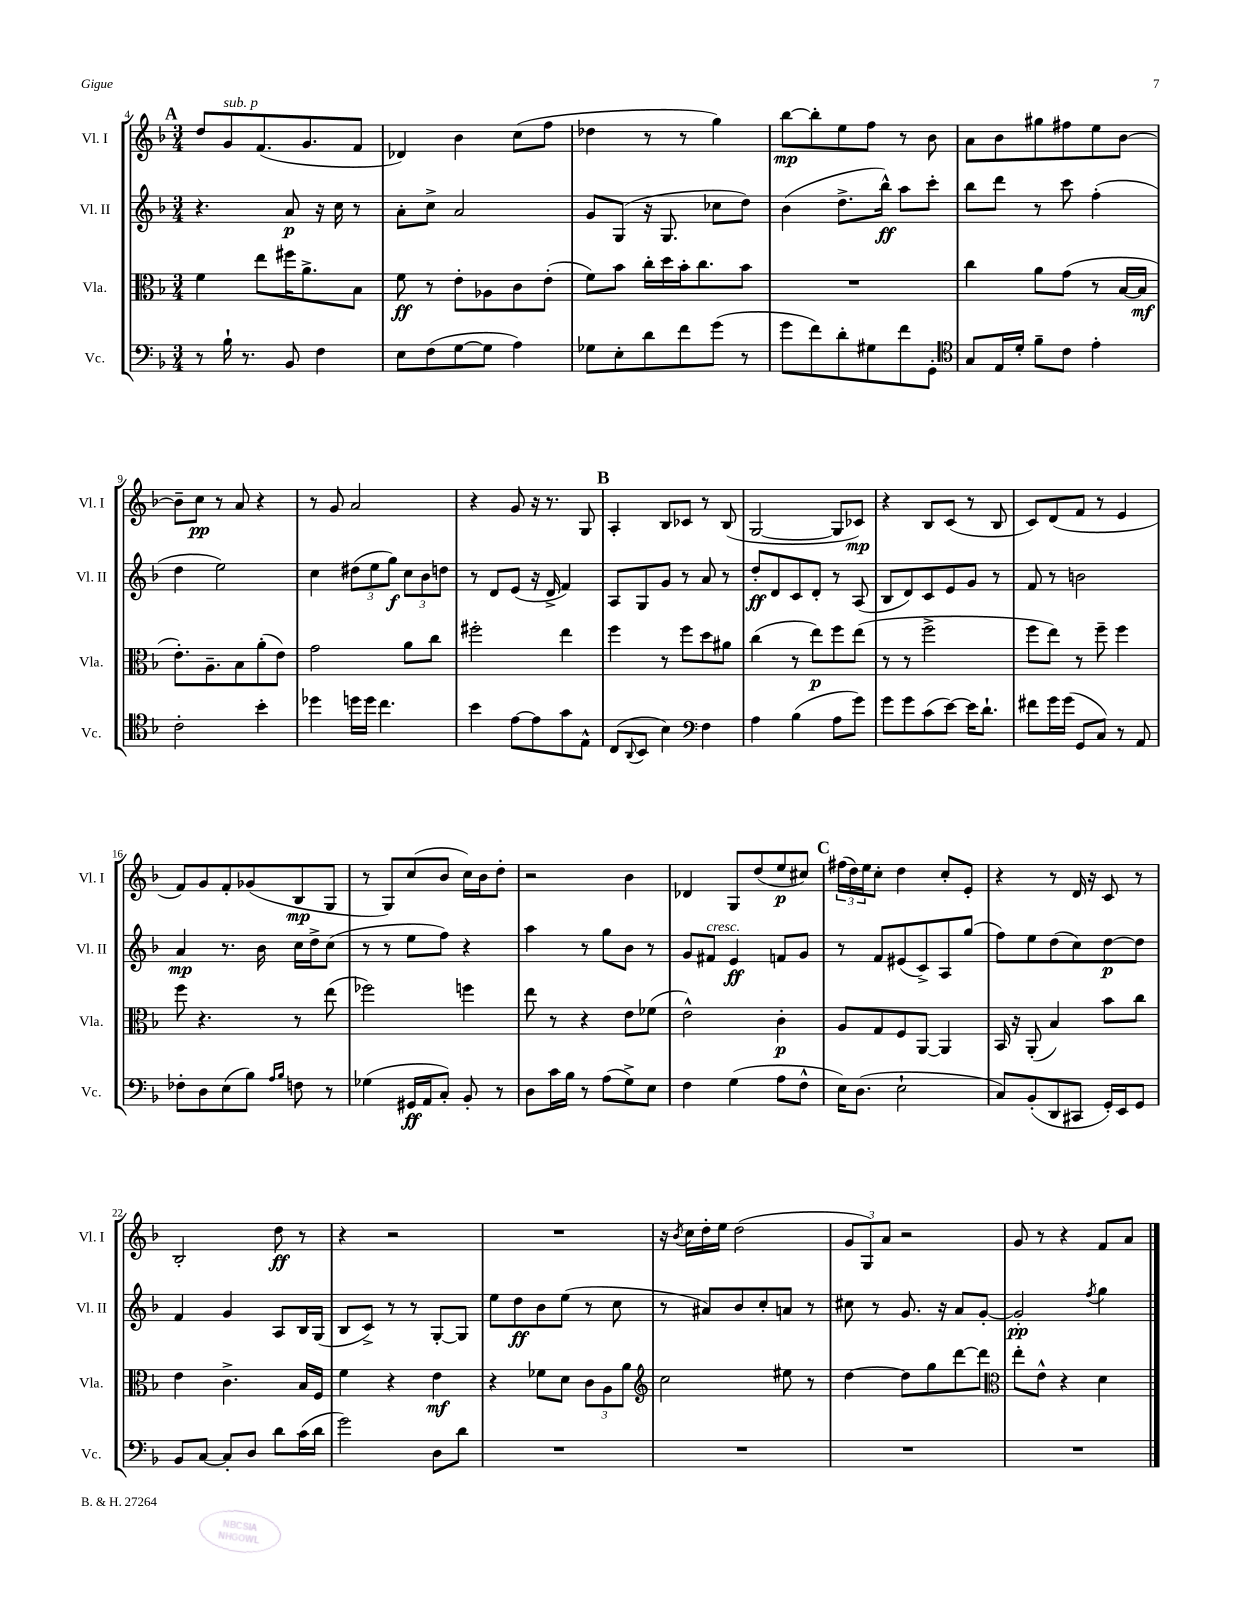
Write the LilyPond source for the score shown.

<<
\new StaffGroup <<
\new Staff = "s0" \with { instrumentName = "Vl. I" shortInstrumentName = "Vl. I" } {
    \clef treble \key f \major \numericTimeSignature \time 3/4
    \mark \markup { \bold "A" } d''8 g'8^\markup { \italic "sub. p" } f'8.( g'8. f'8 |
    des'4) bes'4 c''8( f''8 |
    des''4 r8 r8 g''4) |
    bes''8~\mp bes''8-. e''8 f''8 r8 bes'8 |
    a'8 bes'8 gis''8 fis''8 e''8 bes'8~ |
    bes'8-- c''8\pp r8 a'8 r4 |
    r8 g'8 a'2 |
    r4 g'8 r16 r8. g8 |
    \mark \markup { \bold "B" } a4-. bes8 ces'8 r8 bes8( |
    g2~ g8 ces'8\mp) |
    r4 bes8 c'8( r8 bes8 |
    c'8) d'8( f'8 r8 e'4 |
    f'8) g'8 f'8-. ges'8( bes8\mp g8 |
    r8 g8) c''8( bes'8 c''16) bes'16 d''8-. |
    r2 bes'4 |
    des'4 g8 d''8( e''8\p cis''8) |
    \mark \markup { \bold "C" } \tuplet 3/2 { fis''16( d''16) e''16 } c''8-. d''4 c''8-. e'8-. |
    r4 r8 d'16 r16 c'8 r8 |
    bes2-. d''8\ff r8 |
    r4 r2 |
    R2. |
    r16 \acciaccatura { bes'8 } c''16 d''16-. e''16 d''2( |
    \tuplet 3/2 { g'8 g8) a'8 } r2 |
    g'8 r8 r4 f'8 a'8 \bar "|." |
}
\new Staff = "s1" \with { instrumentName = "Vl. II" shortInstrumentName = "Vl. II" } {
    \clef treble \key f \major \numericTimeSignature \time 3/4
    \mark \markup { \bold "A" } r4. a'8\p r16 c''16 r8 |
    a'8-. c''8-> a'2 |
    g'8 g8( r16 g8. ces''8 d''8) |
    bes'4( d''8.-> bes''16-^\ff) a''8 c'''8-. |
    bes''8 d'''8 r8 c'''8 f''4-.( |
    d''4 e''2) |
    c''4 \tuplet 3/2 { dis''8( e''8 g''8\f) } \tuplet 3/2 { c''8 bes'8 d''8 } |
    r8 d'8 e'8( r16 d'16-> f'4) |
    \mark \markup { \bold "B" } a8 g8 g'8 r8 a'8 r8 |
    d''8-.\ff d'8 c'8 d'8-. r8 a8( |
    bes8 d'8) c'8 e'8 g'8 r8 |
    f'8 r8 b'2 |
    a'4\mp r8. bes'16 c''16 d''16-> c''8( |
    r8 r8 e''8 f''8) r4 |
    a''4 r8 g''8 bes'8 r8 |
    g'8 fis'8^\markup { \italic "cresc." } e'4\ff f'8 g'8 |
    \mark \markup { \bold "C" } r8 f'8 eis'8( c'8->) a8 g''8( |
    f''8) e''8 d''8( c''8) d''8~\p d''8 |
    f'4 g'4 a8 bes16 g16( |
    bes8 c'8->) r8 r8 g8~-. g8 |
    e''8 d''8\ff bes'8 e''8( r8 c''8 |
    r8 ais'8) bes'8 c''8-. a'8 r8 |
    cis''8 r8 g'8. r16 a'8 g'8~-. |
    g'2-.\pp \acciaccatura { f''8 } g''4 \bar "|." |
}
\new Staff = "s2" \with { instrumentName = "Vla." shortInstrumentName = "Vla." } {
    \clef alto \key f \major \numericTimeSignature \time 3/4
    \mark \markup { \bold "A" } f'4 e''8 fis''16 a'8.-> bes8 |
    f'8\ff r8 e'8-. aes8 c'8 e'8-.( |
    f'8) bes'8 c''16-. d''16 bes'16-. c''8. bes'8 |
    R2. |
    c''4 a'8 g'8( r8 bes16~ bes16\mf |
    e'8.-.) a8.-- bes8 a'8-.( e'8) |
    g'2 a'8 c''8 |
    fis''2-. e''4 |
    \mark \markup { \bold "B" } f''4 r8 f''8 d''8 ais'8 |
    c''4( r8 e''8\p) f''8 e''8( |
    r8 r8 f''2-> |
    f''8 e''8) r8 f''8-- f''4 |
    f''8 r4. r8 e''8( |
    fes''2) f''4 |
    e''8 r8 r4 e'8 fes'8( |
    e'2-^) c'4-.\p |
    \mark \markup { \bold "C" } a8 g8 f8 a,8~ a,4 |
    bes,16 r16 a,8-.( bes4) bes'8 c''8 |
    e'4 c'4.-> bes16 f16 |
    f'4 r4 e'4\mf |
    r4 fes'8 d'8 \tuplet 3/2 { c'8 a8 a'8 } |
    \clef treble c''2 eis''8 r8 |
    d''4~ d''8 g''8 d'''8~ d'''8 |
    \clef alto e''8-. e'8-^ r4 d'4 \bar "|." |
}
\new Staff = "s3" \with { instrumentName = "Vc." shortInstrumentName = "Vc." } {
    \clef bass \key f \major \numericTimeSignature \time 3/4
    \mark \markup { \bold "A" } r8 bes16-! r8. bes,8 f4 |
    e8 f8( g8~ g8 a4) |
    ges8 e8-. d'8 f'8 g'8( r8 |
    g'8 f'8) d'8-. gis8 f'8 g,8-. |
    \clef tenor g8 e16 d'16-. f'8-- c'8 e'4-. |
    c'2-. bes'4-. |
    des''4 d''16 d''16 c''4. |
    bes'4 e'8~ e'8 g'8 e8-^ |
    \mark \markup { \bold "B" } c8( \appoggiatura { a,8 } bes,8 bes4) \clef bass f4 |
    a4 bes4( a8 g'8) |
    g'8 g'8 c'8( e'8~) e'16 d'8.-! |
    fis'8 g'16 g'16( g,8 c8) r8 a,8 |
    fes8-. d8 e8( bes8) \grace { a16 bes16 } f8 r8 |
    ges4( gis,16\ff a,16 c8-.) bes,8-. r8 |
    d8 c'16 bes16 r8 a8( g8->) e8 |
    f4 g4( a8 f8-^ |
    \mark \markup { \bold "C" } e16) d8.( e2-! |
    c8) bes,8-.( d,8 cis,8 g,16-.) e,16 g,8 |
    bes,8 c8~ c8-. d8 d'8 c'16( d'16 |
    g'2) d8 d'8 |
    R2. |
    R2. |
    R2. |
    R2. \bar "|." |
}
>>
>>
\layout { \context { \Score currentBarNumber = #4 } }
